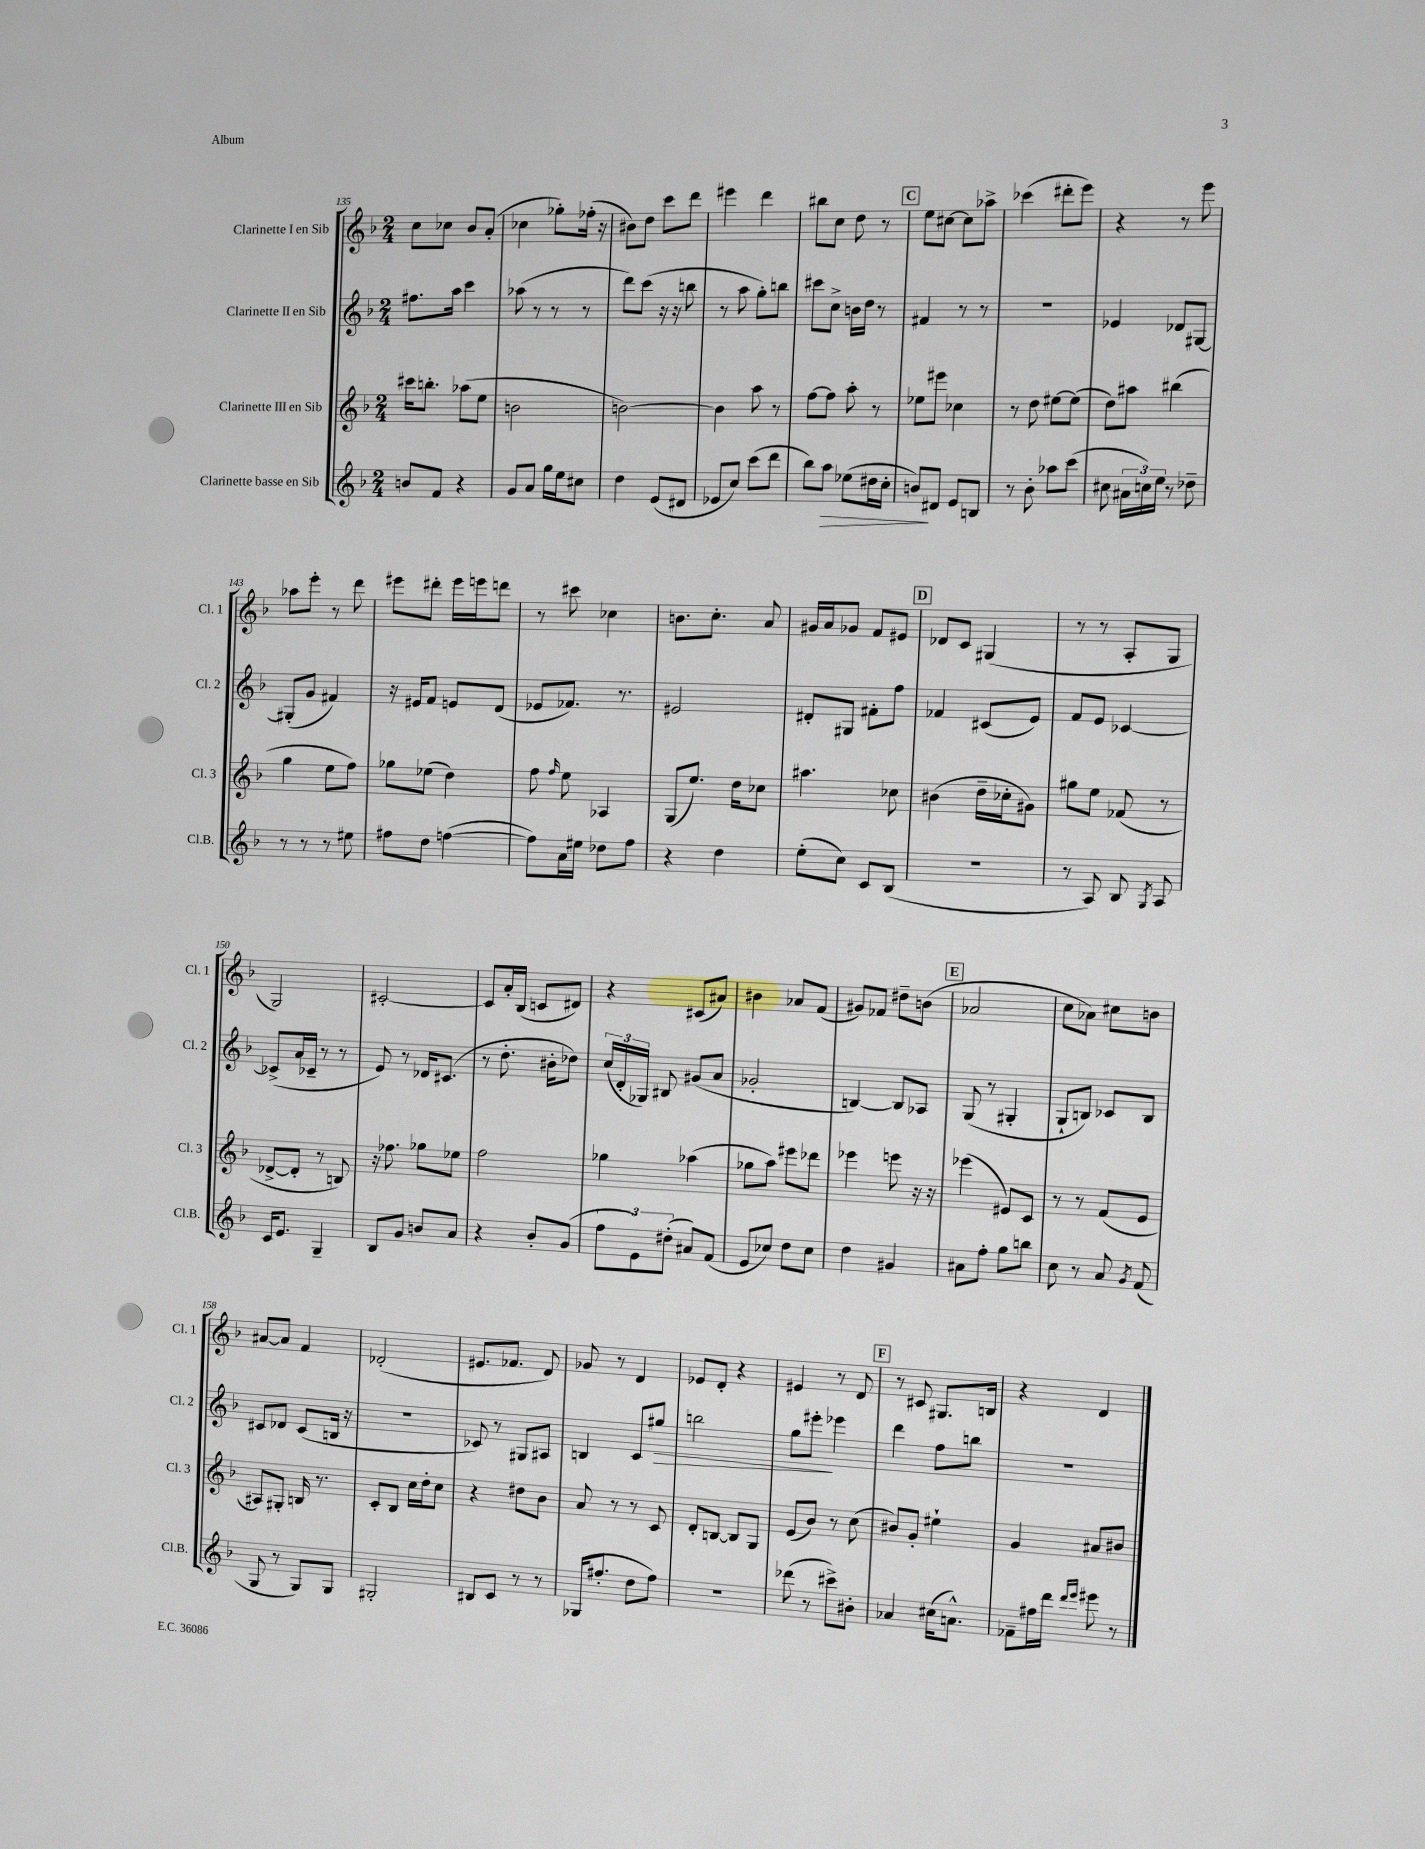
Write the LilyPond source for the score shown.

<<
\new StaffGroup <<
\new Staff = "s0" \with { instrumentName = "Clarinette I en Sib" shortInstrumentName = "Cl. 1" } {
    \clef treble \key f \major \numericTimeSignature \time 2/4
    \autoBeamOff c''8[ ces''8] bes'8[ a'8]-.( |
    ces''4 ges''8[-.) fes''16]-.( r16 |
    bis'8[) d''8] c'''8[ d'''8] |
    eis'''4 d'''4 |
    bis''8[ c''8] d''8 r8 |
    \mark \markup { \box "C" } e''8[ cis''8]~ cis''8[ aes''8]-> |
    ces'''4( dis'''8[-. e'''8]) |
    r4 r8 e'''8 |
    aes''8[ e'''8]-. r8 d'''8 |
    eis'''8[ dis'''8]-. eis'''16[ e'''16 d'''8] |
    r8 cis'''8 ces''4 |
    b'8.[ c''8.]-. a'8 |
    gis'16[ a'16 ges'8] f'8[ eis'8] |
    \mark \markup { \box "D" } des'8[ c'8] gis4( |
    r8 r8 a8[-. g8] |
    g2) |
    cis'2~-. |
    cis'8[ a'16-. bes16]( c'8[ dis'8]) |
    r4 cis'8[( ais'8]) |
    bis'4 aes'8[ f'8]( |
    gis'8[) fes'8] dis''8[-- b'8]( |
    \mark \markup { \box "E" } aes'2 |
    c''8[ aes'8]) cis''8[ b'8] |
    ais'8[~ ais'8] f'4 |
    des'2-.( |
    eis'8.[ fes'8.] d'8) |
    ges'8 r8 d'4 |
    ees'8[ d'8]-. r4 |
    eis'4 r8 d'8 |
    \mark \markup { \box "F" } r8 cis'8 gis8.[ b16] |
    r4 d'4 \bar "|." |
}
\new Staff = "s1" \with { instrumentName = "Clarinette II en Sib" shortInstrumentName = "Cl. 2" } {
    \clef treble \key f \major \numericTimeSignature \time 2/4
    \autoBeamOff fis''8.[ a''16] c'''4 |
    aes''8( r8 r8 r8 |
    d'''8[) c'''8]( r16 r16 b''8 |
    r8 a''8 g''8[-.) b''8] |
    cis'''8[ c''8]-> b'16[ d''16] r8 |
    \mark \markup { \box "C" } fis'4 r8 r8 |
    r2 |
    ees'4 des'8[ gis8]~ |
    gis8[-.( g'8] fis'4) |
    r16 eis'16[ f'8] e'8[ d'8]( |
    ees'8[ fes'8.]) r8. |
    eis'2 |
    dis'8[-. gis8] fis'8[-. f''8] |
    \mark \markup { \box "D" } fes'4 cis'8[( e'8]) |
    f'8[ e'8] ces'4~ |
    ces'8[->( a'16 ces'16]-- r8 r8 |
    e'8) r8 des'16[ cis'8.]( |
    r8 d''8.-. bis'16[-. des''8]) |
    \tuplet 3/2 { c''16[( d'16-. ges16]) } bis8 gis'8[( a'8] |
    ges'2-. |
    b4~) b8[ aes8] |
    \mark \markup { \box "E" } g8( r8 gis4-. |
    g8[-! b8]) ces'8[ b8] |
    cis'8[ des'8] cis'8[( b16] r16 |
    r2 |
    ces'8) r8 gis8[ ais8] |
    b4 c'8[ gis''8]\> |
    b''2 |
    g''8[ eis'''8]-.\! ees'''4 |
    \mark \markup { \box "F" } d'''4 f''8[ b''8] |
    R2 \bar "|." |
}
\new Staff = "s2" \with { instrumentName = "Clarinette III en Sib" shortInstrumentName = "Cl. 3" } {
    \clef treble \key f \major \numericTimeSignature \time 2/4
    \autoBeamOff cis'''16[ b''8.]-. aes''8[( e''8] |
    b'2 |
    b'2~) |
    b'4 a''8 r8 |
    f''8[~ f''8] a''8-. r8 |
    \mark \markup { \box "C" } ees''8[ eis'''8] ces''4 |
    r8 d''8 eis''8[~ eis''8]( |
    d''8[) ais''8] bis''4( |
    g''4 e''8[ f''8]) |
    ges''8[ ees''8]( d''4) |
    f''8 \grace { f''16 } e''8 aes4 |
    g8[( e''8.]) d''16[ ces''8] |
    ais''4. ces''8 |
    \mark \markup { \box "D" } bis'4( d''16[-- ces''16-. gis'8]) |
    gis''8[ e''8] fes'8( r8 |
    des'8[~-> des'8]-. r8 b8) |
    r16 fes''8. ges''8[ ees''8] |
    f''2 |
    ges''4 aes''4( |
    ges''8[ a''8]) eis'''8[ des'''8] |
    ees'''4 e'''8 r16 r16 |
    \mark \markup { \box "E" } ees'''4( eis'8[) c'8] |
    r8 r8 f'8[( e'8] |
    ais8[) gis8]-. b16 r8. |
    c'8[-. bes8] c''16[ d''16-. c''8] |
    r4 dis''8[ bes'8] |
    a'8 r8 r8 c'8 |
    d'8[-. b8]~ b8[ g8] |
    e'8[( bes'8]) r8 c''8( |
    \mark \markup { \box "F" } bis'8[) g'8]-. eis''4-! |
    g'4 ais'8[ bis'8] \bar "|." |
}
\new Staff = "s3" \with { instrumentName = "Clarinette basse en Sib" shortInstrumentName = "Cl.B." } {
    \clef treble \key f \major \numericTimeSignature \time 2/4
    \autoBeamOff b'8[ f'8] r4 |
    g'8[ a'8] g''16[ e''16 cis''8] |
    d''4 e'8[( dis'8] |
    ees'8[ c''8]) c'''8[( d'''8] |
    bes''8[) a''8]\> ees''8[( dis''16 c''16]-. |
    \mark \markup { \box "C" } b'8[\!) dis'8] e'8[ b8] |
    r8 bes'8-. aes''8[ c'''8]( |
    cis''8 \tuplet 3/2 { ais'16[ c''16) e''16] } r8 des''8-- |
    r8 r8 r8 eis''8 |
    fis''8[ d''8] f''4~( |
    f''8[) a'16 eis''16] des''8[ f''8] |
    r4 d''4 |
    e''8[-.( c''8]) c'8[ bes8]( |
    \mark \markup { \box "D" } R2 |
    r8 a8) bes8 \acciaccatura { g8 } a8 |
    c'16[ e'8.] g4-- |
    bes8[ g'8] b'8[ a'8] |
    r4 bes'8[-. g'8]( |
    \tuplet 3/2 { f''8[ e'8) dis''8]-.( } ais'8[) f'8]( |
    e'8[ ces''8]) d''8[ ces''8] |
    d''4 gis'4 |
    \mark \markup { \box "E" } ais'8[ f''8]-. g''8[ b''8] |
    c''8 r8 a'8 \acciaccatura { g'8 } f'8( |
    g8 r8 g8[) g8] |
    gis2-. |
    bis8[ c'8] r8 r8 |
    ges16[( fis''8.]-. d''8[ fis''8]) |
    r2 |
    des'''8( r8 cis'''8[->) bis'8]-. |
    \mark \markup { \box "F" } aes'4 cis''16[( a'8.]-^) |
    fes'8[-- fis''16 d'''16] \grace { d'''16[ e'''16] } eis'''8 r8 \bar "|." |
}
>>
>>
\layout { \context { \Score currentBarNumber = #135 } }
